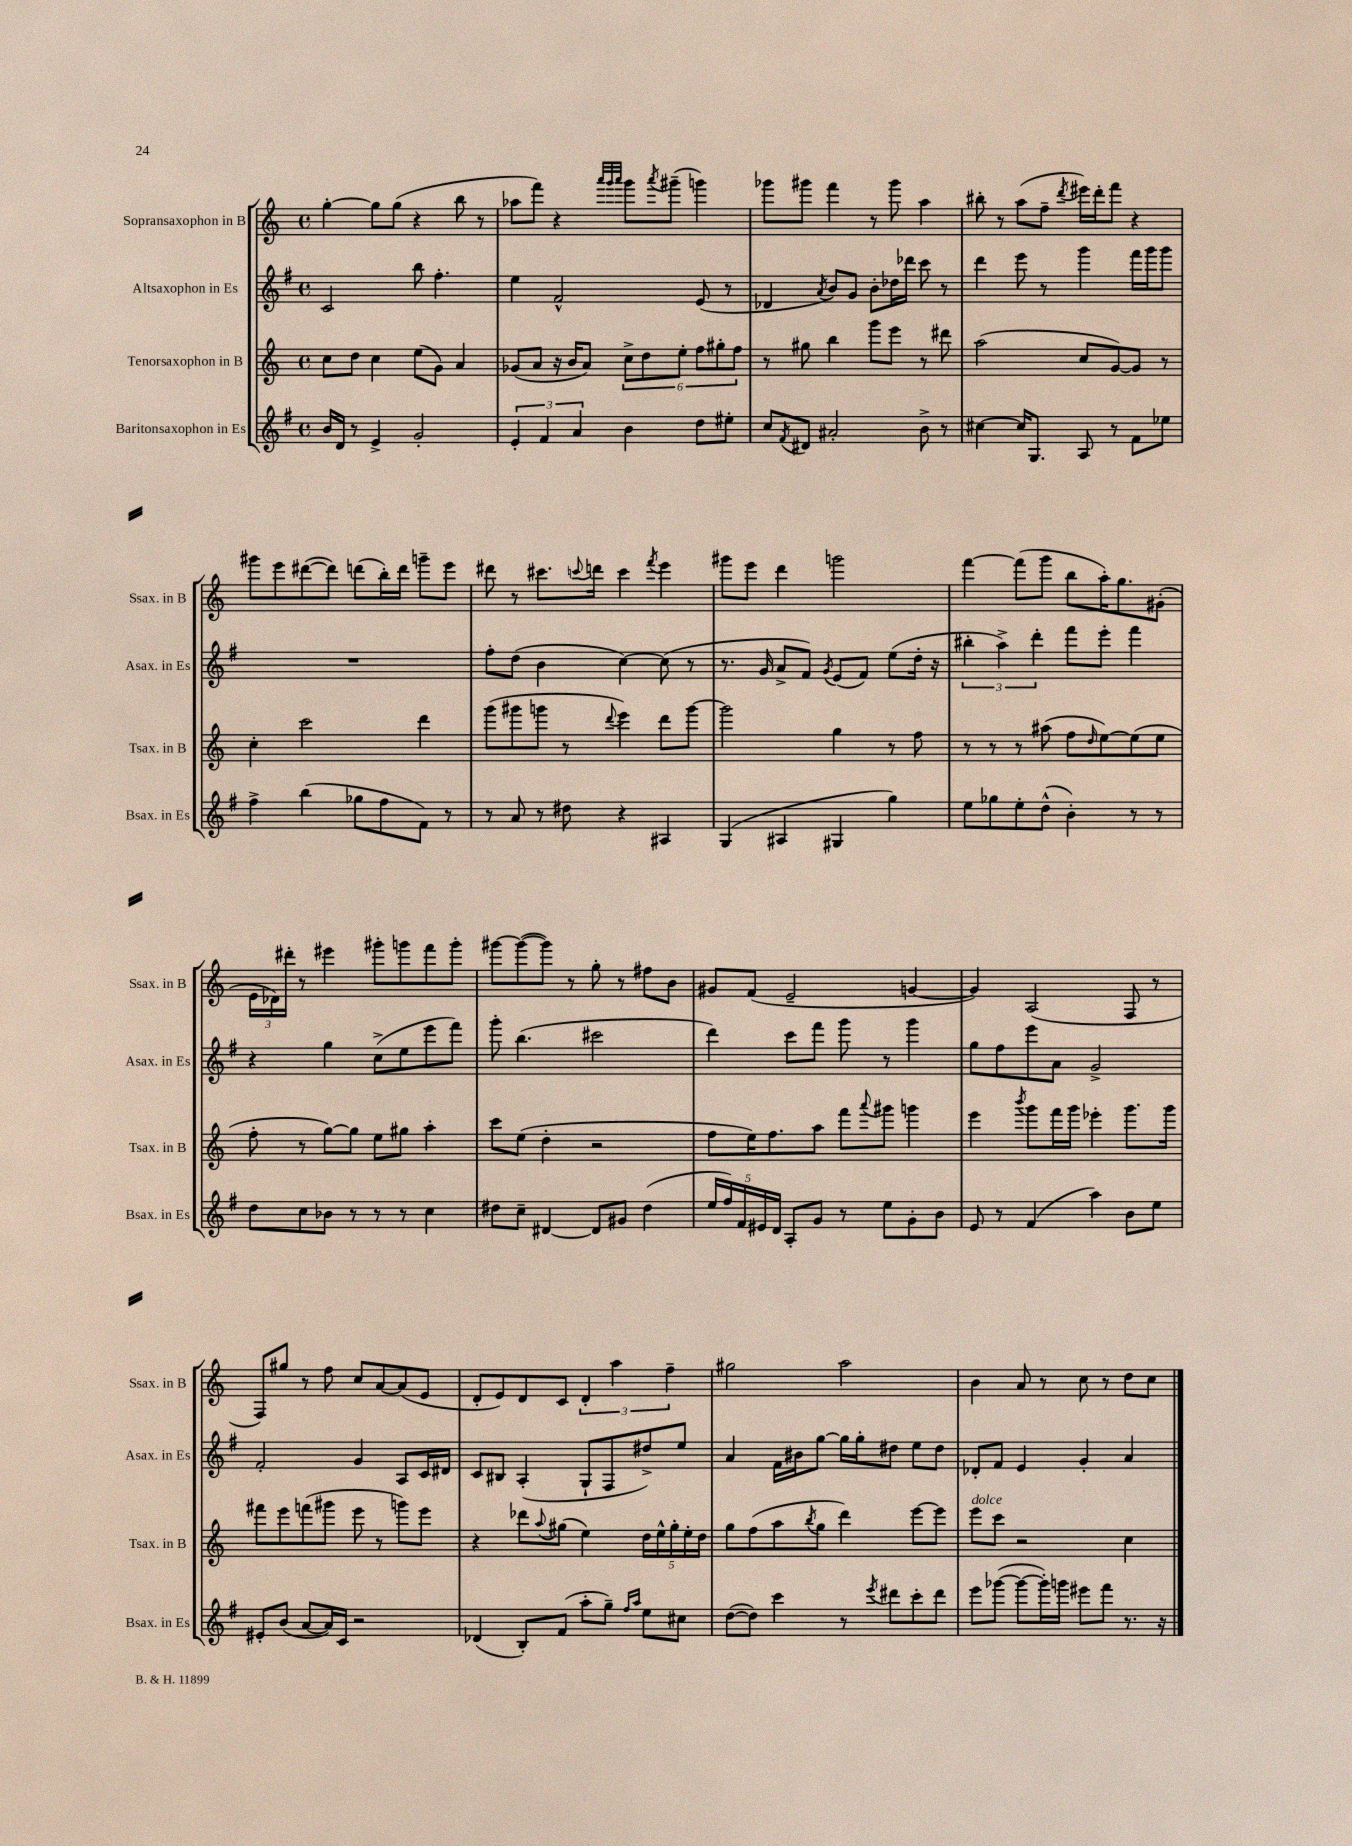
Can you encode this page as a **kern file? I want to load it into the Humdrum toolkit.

**kern	**kern	**kern	**kern
*part4	*part3	*part2	*part1
*staff4	*staff3	*staff2	*staff1
*I"Baritonsaxophon in Es	*I"Tenorsaxophon in B	*I"Altsaxophon in Es	*I"Sopransaxophon in B
*I'Bsax. in Es	*I'Tsax. in B	*I'Asax. in Es	*I'Ssax. in B
*clefG2	*clefG2	*clefG2	*clefG2
*k[f#]	*k[]	*k[f#]	*k[]
*M4/4	*M4/4	*M4/4	*M4/4
*met(c)	*met(c)	*met(c)	*met(c)
=1	=1	=1	=1
16b/LL	8cc\L	2c/	[4gg'\
16d/JJ	.	.	.
8r	8dd\J	.	.
4e^/	4cc\	.	8gg\L]
.	.	.	(8gg\J
2g'/	(8ee\L	8bb\	4r
.	8g\J)	4.ff#'\	.
.	4a/	.	8bb\
.	.	.	8r
=2	=2	=2	=2
6e'/	(8g-X/L	4ee\	8aa-X\L
.	8a/J	.	8fff\J)
6f#/	.	.	.
.	16r	2f#^^/	4r
.	16b/KL	.	.
6a/	.	.	.
.	8a/J)	.	.
.	.	.	32qqaaa/LLL
.	.	.	32qqggg/
.	.	.	32qqaaa/JJJ
4b\	12cc^\L	.	8ggg\L
.	12dd\	.	.
.	.	.	8qaaa/
.	.	.	(8ggg#X~\J
.	12ee'\J	.	.
8dd\L	12ff\L	(8e/	4gggn\)
.	12gg#X'\	.	.
8ee#X'\J	.	8r	.
.	12ff\J	.	.
=3	=3	=3	=3
8cc/L	8r	4d-X/	8ggg-X\L
8qf#/	.	.	.
8d#X/J	8gg#X\	.	8ggg#X\J
.	.	8qa/	.
2a#X'/	4bb\	8b/L)	4fff\
.	.	8g/J	.
.	8ggg\L	8b'\L	8r
.	8eee\J	16dd-X\L	8ggg#\
.	.	16ddd-X\JJ	.
8b^\	8r	8ccc\	4aa\
8r	8ddd#X\	8r	.
=4	=4	=4	=4
[4cc#X\	(2aa\	4ddd\	8bb#X'\
.	.	.	8r
16cc#/KL]	.	8eee\	(8aa\L
8.G/J	.	.	.
.	.	8r	8ff~\J
.	.	.	8qddd/
8A/	8cc/L	4ggg\	16eee#X\LL)
.	.	.	16ddd'\J
8r	[8g/)	.	8fff\J
8f#\L	8g/J]	16fff#\LL	4r
.	.	16ggg\J	.
8ee-X\J	8r	8ggg\J	.
!!LO:LB:g=z
=5	=5	=5	=5
4ff#^\	4cc'\	1r	8ggg#X\L
.	.	.	8eee\
(4bb\	2ccc\	.	([8ddd#X\
.	.	.	8ddd#\J])
8gg-X\L	.	.	(8dddn\L
8ff#\	.	.	16bb'\L)
.	.	.	16ddd\JJ
8f#\J)	4ddd\	.	8gggn~\L
8r	.	.	8eee\J
=6	=6	=6	=6
8r	(8ggg\L	8ff#'\L	8ddd#X\
8a/	8ggg#X\	(8dd\J	8r
8r	8gggn\J	4b\	8.ccc#X\L
8dd#X\	8r	.	.
.	.	.	8qqcccn/
.	.	.	16dddn\Jk
.	8qqddd/	.	.
4r	4eee\)	[4cc\)	4ccc\
.	.	.	8qfff/
4A#X/	8ddd\L	(8cc\]	4eee\
.	[8ggg\J	8r	.
=7	=7	=7	=7
(4G/	2ggg\]	8.r	8ggg#X\L
.	.	.	8eee\J
.	.	16g/	.
4A#X/	.	8a^/L	4ddd\
.	.	8f#/J)	.
.	.	8qg/	.
4G#X/	4gg\	(8e/L	2gggn\
.	.	8f#/J)	.
4gg\)	8r	(8ee\L	.
.	8ff\	16dd'\Jk	.
.	.	16r	.
=8	=8	=8	=8
8ee\L	8r	6bb#X'\	[4fff\
8gg-X\	8r	.	.
.	.	6aa^\)	.
8ee'\	8r	.	(8fff\L]
.	.	6ddd'\	.
(8dd^^\J	(8aa#X\	.	8ggg\J
4b'\)	8ff\L	8fff#\L	8bb\L
.	16qqdd/	.	.
.	[8ee\)	8eee'\J	16aa'\K)
.	.	.	8.gg\
8r	(8ee\]	4fff#\	.
8r	8ee\J	.	(8g#X'\J
!!LO:LB:g=z
=9	=9	=9	=9
8dd\L	8ff'\	4r	24e\LL
.	.	.	24d-X\)
.	.	.	24ddd#X'\JJ
8cc\	8r	.	8r
8b-X\J	[8gg\L)	4gg\	4eee#X\
8r	8gg\J]	.	.
8r	8ee\L	(8cc^\L	8ggg#X'\L
8r	8gg#X\J	8ee\	8gggn\
4cc\	4aa'\	8eee\	8fff\
.	.	8fff#\J)	8ggg'\J
=10	=10	=10	=10
8dd#X\L	8ccc\L	8ggg'\	[8ggg#X\L
8cc~\J	(8ee\J	(4.bb\	(8ggg#\_
[4d#X/	4dd'\	.	8ggg#\J])
.	.	.	8r
8d#/L]	2r	2ccc#X\	8gg'\
8g#X/J	.	.	8r
(4dd#\	.	.	8ff#X\L
.	.	.	8b\J
=11	=11	=11	=11
20ee/LL	8ff\L	4ddd\)	8g#X/L
20ff#/)	.	.	.
20f#/	.	.	.
.	16ee\K)	.	(8f/J
20e#X/	.	.	.
.	8.ff\	.	.
20d/JJ	.	.	.
8A'/L	.	8ccc\L	2e~/
8g/J	8aa\J	8fff#\J	.
8r	8fff\L	8ggg\	.
.	8qqaaa/	.	.
8ee\L	8ggg#X\J	8r	.
8g'\	4gggn\	4ggg\	[4gn/
8b\J	.	.	.
=12	=12	=12	=12
8e/	4eee\	8gg\L	4g/])
8r	.	8ff#\	.
.	8qbbb/	.	.
(4f#/	8ggg\L	8eee\	(2A/
.	16fff\L	8a\J	.
.	16ggg\JJ	.	.
4aa\)	4eee-X'\	2g^/	.
8b\L	8.ggg\L	.	8F/
8ee\J	.	.	8r
.	16ggg\Jk	.	.
!!LO:LB:g=z
=13	=13	=13	=13
8e#X'/L	8fff#X\L	2f#'/	8F/L)
(8b/J	8eee\	.	8gg#X/J
[8a/L	(8fffn\	.	8r
16a/L])	8ggg#X\J	.	8ff\
16c/JJ	.	.	.
2r	8eee\	4g/	8cc/L
.	8r	.	[8a/
.	8gggn\L)	8A/L	(8a/]
.	8eee\J	16c/L	8e/J
.	.	16d#X/JJ	.
=14	=14	=14	=14
(4d-X/	4r	8c/L	8d'/L
.	.	8B#X/J	8e/)
8B'/L)	8ddd-X\L	(4A'/	8d/
.	8qqaa/	.	.
(8f#/J	(8gg#X\J	.	8c/J
8aa'\L	4ee\)	8G`/L	6d'/
8gg~\J)	.	8F#/	.
.	.	.	6aa\
16qqff#/LL	.	.	.
16qqaa/JJ	.	.	.
8ee\L	20dd\LL	8dd#X^/)	.
.	20ee^^\	.	.
.	.	.	6ff~\
.	20gg#'\	.	.
8cc#X\J	.	8ee/J	.
.	20ee'\	.	.
.	20dd\JJ	.	.
=15	=15	=15	=15
([8dd\L	8gg\L	4a/	2gg#X\
8dd\J])	(8ff\	.	.
4ccc\	8aa\	16f#\LL	.
.	.	16b#X\J	.
.	8qbb/	.	.
.	8gg\J	[8gg\J	.
8r	4ddd\)	16gg\LL]	2aa\
.	.	16gg'\J	.
8qeee/	.	.	.
8ddd#X\L	.	8dd#X\J	.
8ccc'\	[8eee\L	8ee\L	.
8ddd#\J	8eee\J]	8dd#\J	.
=16	=16	=16	=16
!	!LO:TX:a:i:t=dolce	!	!
8eee\L	8eee\L	8d-X'/L	4b\
([8ggg-X\J	8ccc\J	8f#/J	.
8ggg-\L_	2r	4e/	8a/
16ggg-'\L])	.	.	8r
16gggn\JJ	.	.	.
8eee#X\L	.	4g'/	8cc\
8fff#\J	.	.	8r
8.r	4cc\	4a/	8dd\L
.	.	.	8cc\J
16r	.	.	.
==	==	==	==
*-	*-	*-	*-
